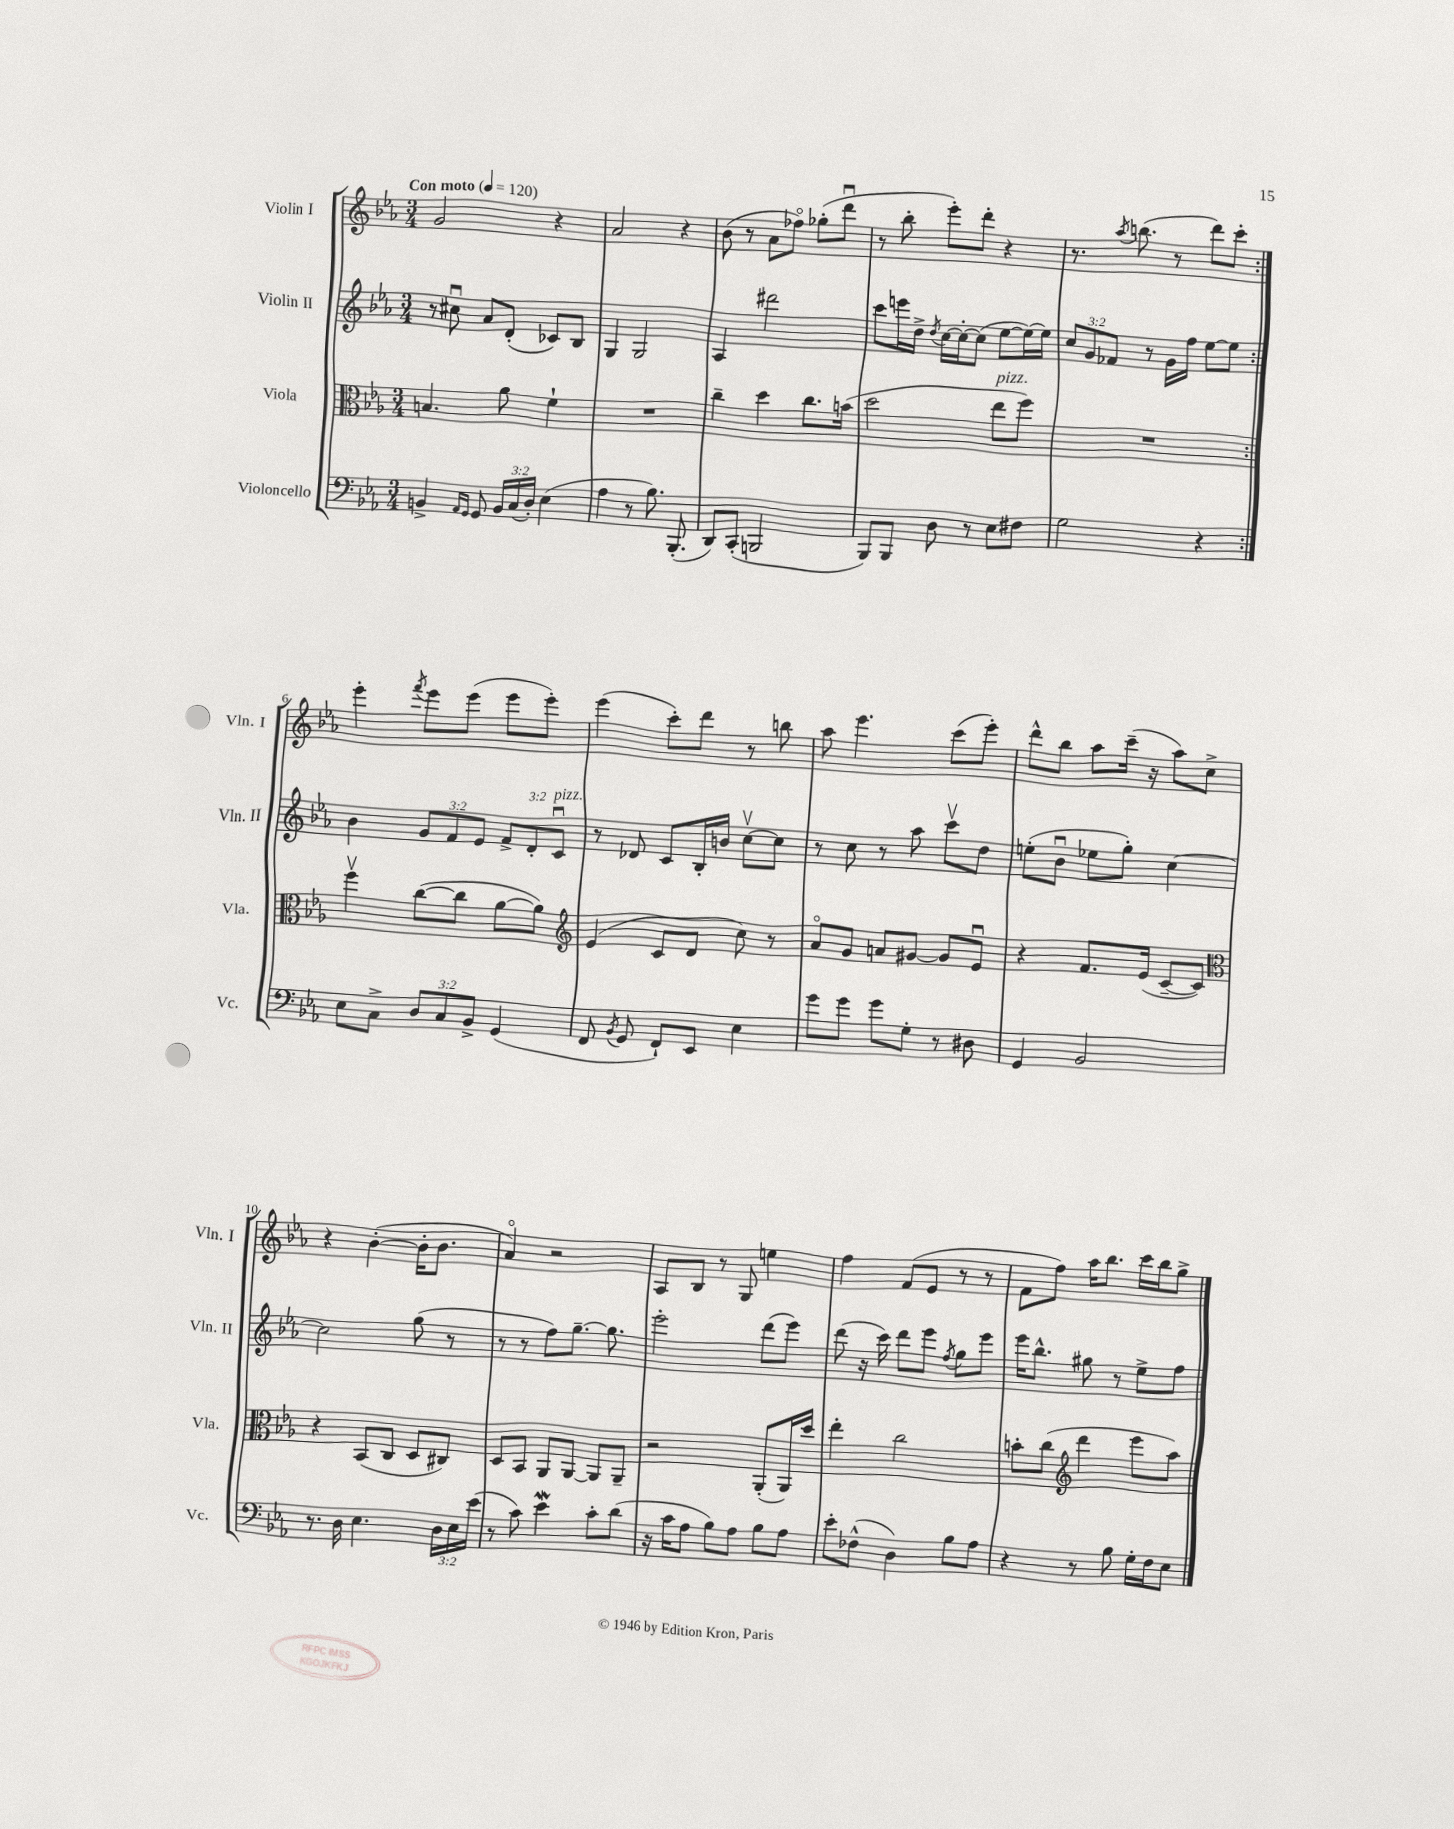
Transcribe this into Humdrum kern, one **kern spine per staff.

**kern	**kern	**kern	**kern
*staff4	*staff3	*staff2	*staff1
*clefF4	*clefC3	*clefG2	*clefG2
*k[b-e-a-]	*k[b-e-a-]	*k[b-e-a-]	*k[b-e-a-]
*M3/4	*M3/4	*M3/4	*M3/4
*MM120	*MM120	*MM120	*MM120
4BB^	4.B	8r	2g
.	.	8cc#u	.
16qqAA-	.	.	.
16qqGG	.	.	.
8GG	.	8a-	.
24BB	8a-	(8d'	.
(24C	.	.	.
24D')	.	.	.
(4E-	4f`	8c-)	4r
.	.	8B-	.
=	=	=	=
4A-	2.r	4G	2a-
8r	.	2G	.
8.B-)	.	.	.
.	.	.	4r
(8.BBB-'	.	.	.
=	=	=	=
8DD)	4cc~	4A-	(8b-
(8CC'	.	.	8r
2BBB	4dd	2ddd#	8a-
.	.	.	8ff-o)
.	8.cc	.	(8gg-'
.	.	.	8dddu
.	(16b	.	.
=	=	=	=
8BBB-)	2dd	8ccc	8r
8BBB-	.	16eee	8bb-'
.	.	16dd^	.
.	.	8qdd	.
8D	.	[16cc	8eee-')
.	.	16cc'_	.
8r	.	(8cc]	8ddd'
8E-	8ee-	[8ee-	4r
8F#	8ff)	16ee-_)	.
.	.	16ee-]	.
=	=	=	=
2G	2.r	12cc	8.r
.	.	12g	.
.	.	12f-	.
.	.	.	8qaa-
.	.	.	(8.bb
.	.	8r	.
.	.	16g	8r
.	.	16ff	.
4r	.	[8ee-	8ddd)
.	.	8ee-]	8ccc'
=:|!	=:|!	=:|!	=:|!
8E-	4ffv	4b-	4eee-'
8C^	.	.	.
.	.	.	8qfff
12D	([8cc	12g	8eee-
12C	.	12f	.
.	8cc]	.	(8eee-
12BB-^	.	12e-	.
(4GG	[8a-	12f^	8eee-
.	.	12d'	.
.	8a-])	.	8eee-')
.	.	12cu	.
=	=	=	=
*	*clefG2	*	*
8FF	(4e-	8r	(4eee-
8qBB-	.	.	.
8GG	.	8d-	.
8FF`)	8c	8c	8ccc')
8EE-	8d	16B-'	8ddd
.	.	16b	.
4E-	8cc)	[8ccv	8r
.	8r	8cc]	8bb
=	=	=	=
8g	8a-o	8r	8aa-
8g	8g	8cc	4.eee-
8g	8a	8r	.
8G'	[8g#	8aa-	.
8r	8g#]	8cccv	(8ccc
8D#	8e-u	8dd	8eee-')
=	=	=	=
4GG	4r	(8ee'	8ddd^^
.	.	8b-u	8bb-
2BB-	8.f	8ee-	8aa-
.	.	8gg')	(16ccc~
.	(16e-	.	16r
.	[8c~	[4cc	8aa-)
.	8c])	.	8cc^
=	=	=	=
*	*clefC3	*	*
8.r	4r	2cc]	4r
16D	.	.	.
4.E-	(8BB-	.	([4b-'
.	8C	.	.
.	8D	(8gg	16b-']
.	.	.	8.b-
24D	8C#)	8r	.
24E-	.	.	.
(24e-	.	.	.
=	=	=	=
8r	8D	8r	4a-o)
8c)	8BB-	8r	.
4e-	8AA-	8ff)	2r
.	[8AA-	[8.gg~	.
8c'	8AA-]	.	.
.	.	8.gg]	.
(8d	8AA-~	.	.
=	=	=	=
16r	2r	2eee-'	8A-
16c	.	.	.
8A-	.	.	8B-
8B-)	.	.	8r
8A-	.	.	8G
8B-	(8AA-'	(8ddd	4ee
8A-	16AA-)	8eee-)	.
.	16dd	.	.
=	=	=	=
8e-'	4ee-'	(8ddd	4ff
(8F-^^	.	16r	.
.	.	16ccc)	.
4D)	2cc	8ddd	(8f
.	.	8eee-	8e-
.	.	8qff	.
8B-	.	8gg	8r
8A-	.	8eee-	8r
=	=	=	=
4r	8b'	16eee-	8f
.	.	8.bb-^^	.
.	(8cc	.	8ff)
*	*clefG2	*	*
8r	4ddd	8gg#	16aa-
.	.	.	8.bb-
8B-	.	8r	.
16G'	8eee-	8ee-^	16ccc
16F	.	.	16bb-
8E-	8aa-)	8ff	8gg^
==	==	==	==
*-	*-	*-	*-
